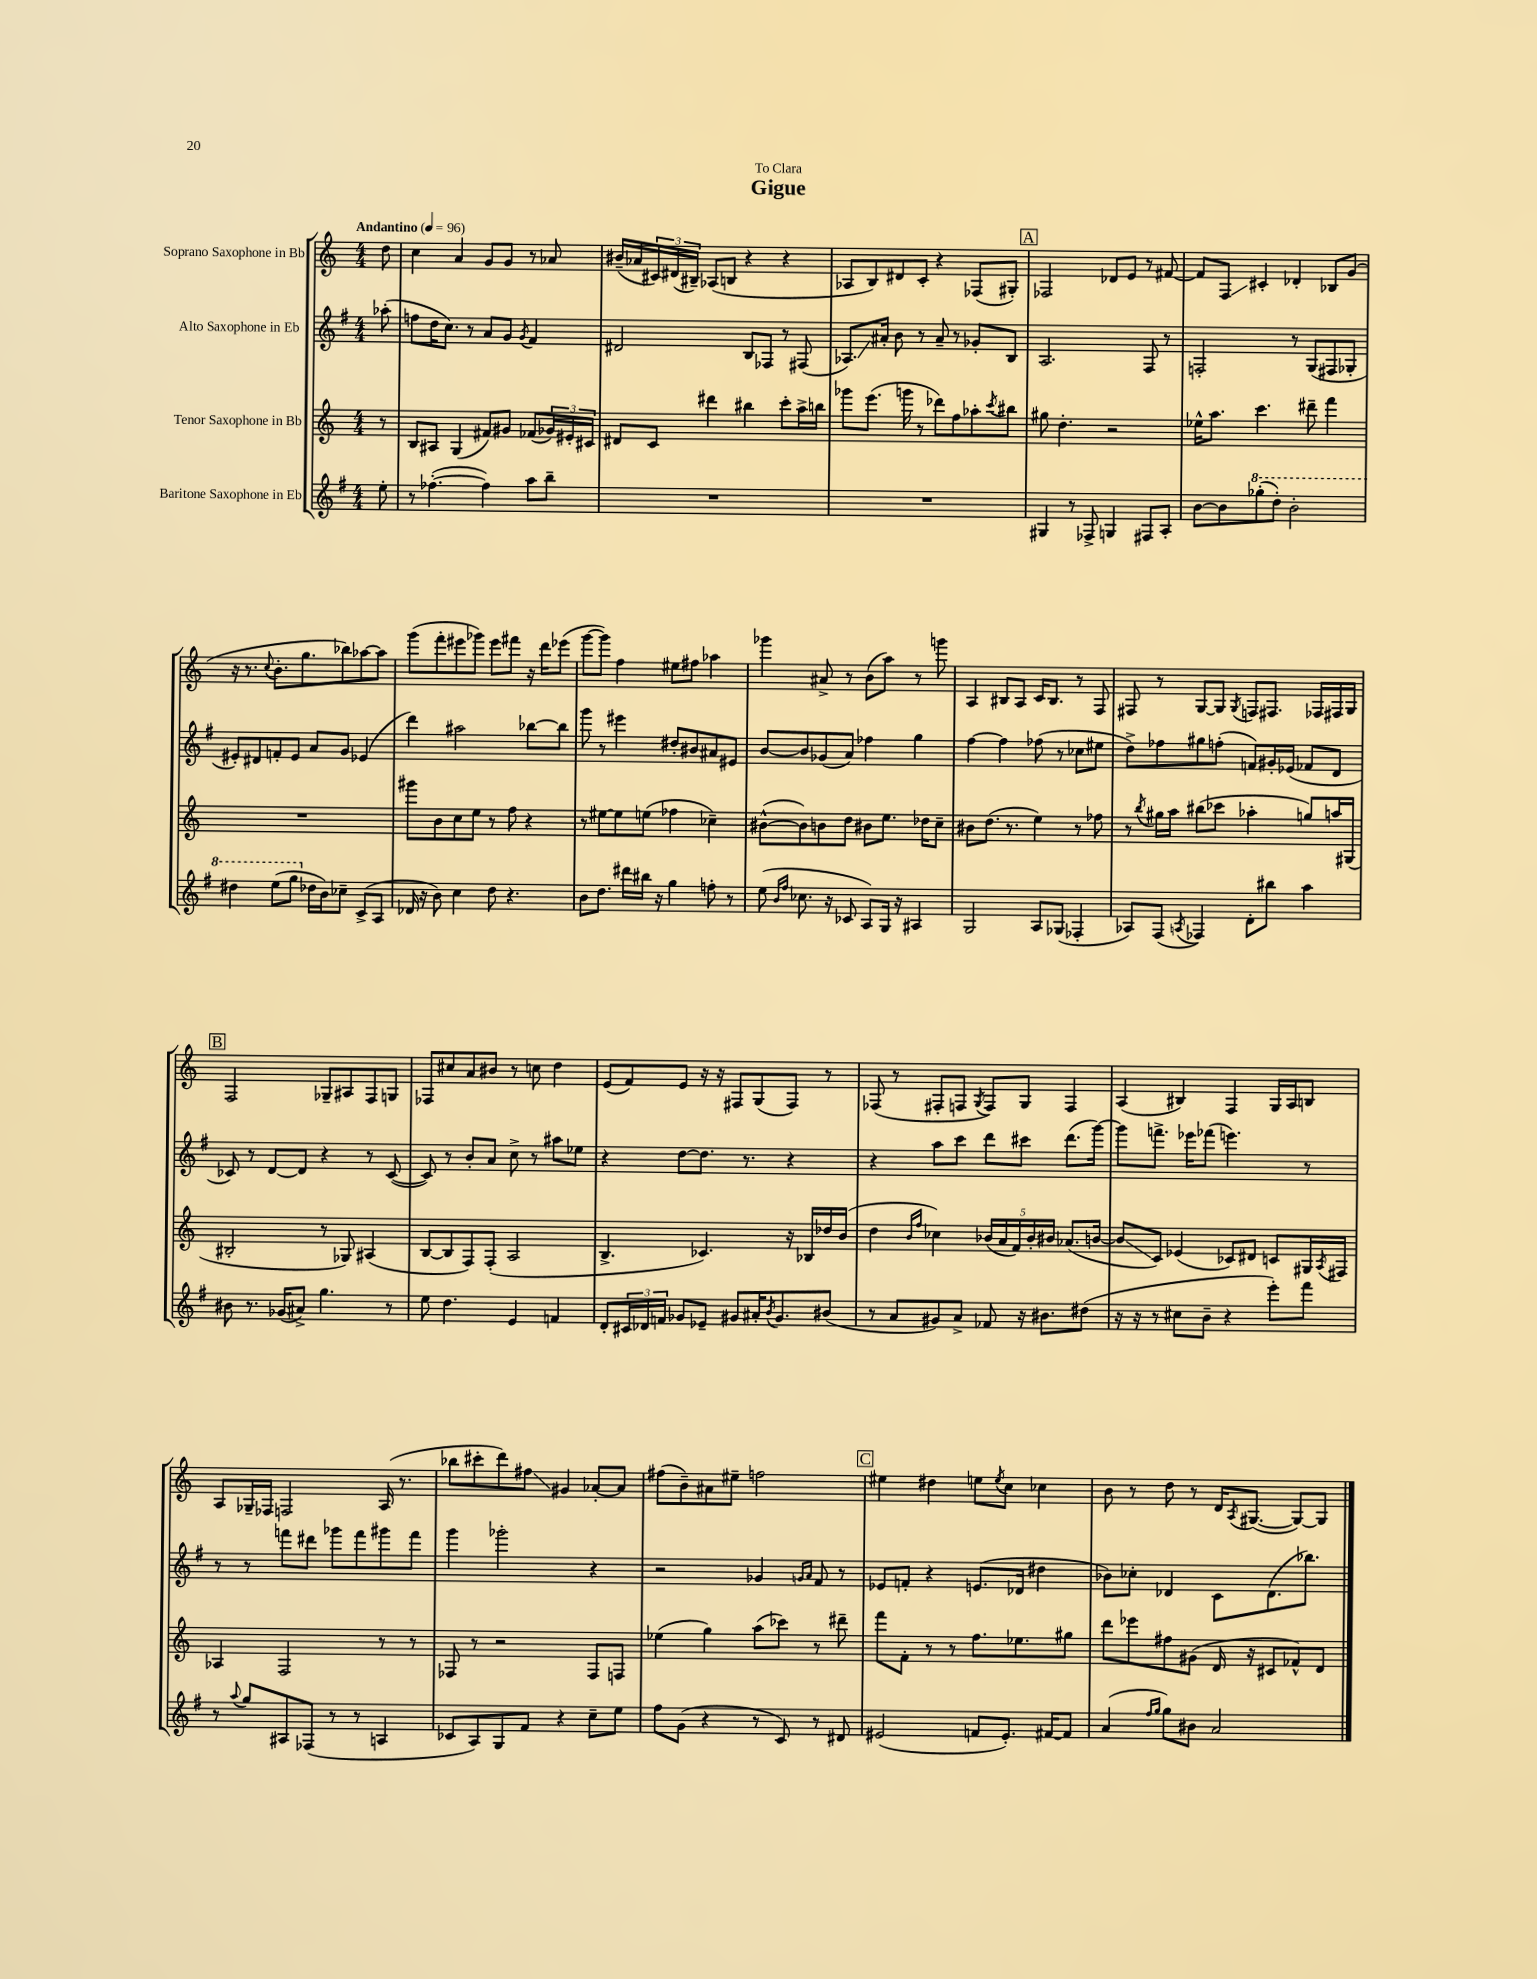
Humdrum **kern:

**kern	**kern	**kern	**kern
*staff4	*staff3	*staff2	*staff1
*clefG2	*clefG2	*clefG2	*clefG2
*k[f#]	*k[]	*k[f#]	*k[]
*M4/4	*M4/4	*M4/4	*M4/4
*MM96	*MM96	*MM96	*MM96
8ee'	8r	(8aa-'	8dd
=	=	=	=
8r	8B	8ff	4cc
([4.ff-'	8A#	16dd	.
.	.	8.cc)	.
.	(4G	.	4a
.	.	8r	.
4ff-])	8f#)	8a	8g
.	8g#	8g	8g
.	.	8qg	.
8aa	(8f-	4f#	8r
8bb~	24g-)	.	8a-
.	24e#'	.	.
.	24c#	.	.
=	=	=	=
1r	8d#	2d#	(16b#~
.	.	.	16a-
.	8c	.	24c#)
.	.	.	(24d#
.	.	.	24B#~)
.	4ddd#	.	(8A-
.	.	.	8B
.	4bb#	8B	4r
.	.	8F-	.
.	8ccc'	8r	4r
.	16aa^	(8F#	.
.	16bb	.	.
=	=	=	=
1r	8ggg-	8.A-)	8A-
.	(8.eee	.	8B)
.	.	16a#'	.
.	.	8b	8d#
.	16ggg	.	.
.	8r	8r	8c'
.	8ddd-)	8a#~	4r
.	8ff	8r	.
.	8aa-'	8g-'	(8F-
.	8qccc	.	.
.	8bb#	8B	8G#')
=	=	=	=
4G#	8gg#	2.A	2F-
.	4.dd'	.	.
8r	.	.	.
8F-^	.	.	.
4G	2r	.	8d-
.	.	.	8e
8F#	.	8F#	8r
8A'	.	8r	[8f#
=	=	=	=
[8b	16ee-^^	2F'	8f#]
.	8.aa	.	.
8b]	.	.	8F
(8ggg-'	4.ccc	.	4c#'
8ddd')	.	.	.
2bb'	.	8r	4d-'
.	8ddd#~	(8G	.
.	4fff	8F#	8B-
.	.	8G-'	(8g
=	=	=	=
4ddd#	1r	8e#')	16r
.	.	.	8.r
.	.	8d#	.
.	.	.	8qqcc
(8eee	.	8f'	8.b'
8ggg	.	8e#	.
.	.	.	8.gg
16dd-	.	8a	.
16b)	.	.	.
8cc-~	.	8g	8bb-)
(8c^	.	(4e-	[8aa-
8A	.	.	8aa-]
=	=	=	=
16d-	8ggg#	4ddd)	(8ggg
16r	.	.	.
8b)	8b	.	8fff'
4cc	8cc	2aa#	8eee#
.	8ee	.	8ggg-)
8dd	8r	.	8eee#
4.r	8ff	.	8fff#
.	4r	[8bb-	16r
.	.	.	16ddd
.	.	8bb-]	(8eee-
=	=	=	=
8b	8r	8ggg	[8ggg
8.dd	[8ee#	8r	8ggg])
.	8ee#]	4eee#	4ff
16ddd#	.	.	.
16bb#	(8ee	.	.
16r	.	.	.
4gg	4ff-	8dd#'	8ee#
.	.	8b#	8ff#
8ff'	4cc-~)	8a#	4aa-
8r	.	8e#	.
=	=	=	=
(8ee	([8b#^^	[8b	4ggg-
16qqb	.	.	.
16qqff#	.	.	.
8.cc-	8b#])	8b]	.
.	8b	(8g-	8a#^
16r	.	.	.
8c-	8dd	8a)	8r
8A)	8b#	4ff-	(8b
16G	8.ee	.	8aa)
16r	.	.	.
4A#	.	4gg	8r
.	16dd-	.	.
.	8cc~	.	8ggg
=	=	=	=
2G	8b#	[4ff#	4A
.	(8.dd	.	.
.	.	4ff#]	8B#
.	8.r	.	.
.	.	.	8A
8A	4ee)	(8ff-	16c
.	.	.	8.B#
(8G-	.	8r	.
4F-'	8r	8cc-	8r
.	8ff-	8ee#	8F
=	=	=	=
8A-)	8r	8dd^)	8F#
.	8qbb	.	.
(8F#	16gg#	8ff-	8r
.	16aa	.	.
8qA	.	.	.
4F-)	(8bb#	8gg#	[8G
.	8ccc-	(8ff'	8G]
.	.	.	8qG
8d'	4aa-'	8f)	8F
8bb#	.	16g#'	8.F#
.	.	(16e-	.
4aa	8gg)	8f-	.
.	.	.	16F-
.	16aa	8d	16F#
.	(16G#	.	16G
=	=	=	=
8b#	2B#'	8c-)	2F
8.r	.	8r	.
.	.	[8d	.
(16g-	.	.	.
8a#^)	.	8d]	.
4.gg	8r	4r	8G-~
.	8G-)	.	8A#
.	(4A#	8r	8F
8r	.	([8c-	8G
=	=	=	=
8ee	[8B	8c-])	8F-
4.dd	8B]	8r	8cc#
.	8F)	8b'	8a
.	(8F'	8a	8b#
4e	2A	8cc^	8r
.	.	8r	8cc
4f	.	8aa#	4dd
.	.	8ee-	.
=	=	=	=
8d'	4.B^	4r	(8e
24c#	.	.	8f)
24d-	.	.	.
24f	.	.	.
8g-	.	[8dd	8e
8e-~	4.c-)	8.dd]	16r
.	.	.	16r
8g#	.	.	8F#
.	.	8.r	.
16a#'	.	.	(8G
8qb	.	.	.
8.g#	.	.	.
.	16r	4r	8F#)
.	16B-	.	.
(8b#	16dd-	.	8r
.	(16b	.	.
=	=	=	=
8r	4dd	4r	(8F-
8a	.	.	8r
.	16qqb	.	.
.	16qqff	.	.
8g#)	4cc-)	8aa	8F#'
8a^	.	8ccc	8F
.	.	.	8qG
8f-	(20b-	8ddd	8F)
.	20a	.	.
.	20f)	.	.
16r	.	8ccc#	8G
.	20b-'	.	.
8.b#	.	.	.
.	20b#	.	.
.	(8.a-	(8.ddd	4F
(8dd#	.	.	.
.	[16b	[16ggg)	.
=	=	=	=
16r	8b]	8ggg]	(4A
16r	.	.	.
8r	8c)	8.fff^	.
8cc#	(4e-	.	4B#)
.	.	16eee-	.
8b~	.	(8fff-	.
4r	8c-)	4.eee)	4F
.	8d#	.	.
8eee')	8c	.	16G
.	.	.	16A
8fff#	16G#	8r	8B
.	8qA	.	.
.	16F#	.	.
=	=	=	=
8r	4A-	8r	8A
8qqaa	.	.	.
8gg	.	8r	16G-~
.	.	.	16F-
8A#	2F	8fff	2F
(8F-	.	8ddd#	.
8r	.	8ggg-	.
8r	.	8fff	.
4A	8r	8ggg#	(16A
.	.	.	8.r
.	8r	8fff	.
=	=	=	=
8c-	8F-	4ggg	8bb-
8A)	8r	.	8ccc#'
8G	2r	2ggg-'	8ddd)
8f#	.	.	8ff#
4r	.	.	4g#
8cc~	8F-	4r	[8a-'
8ee	8F	.	8a-]
=	=	=	=
8ff#	(4ee-	2r	(8ff#
(8g	.	.	8b~)
4r	4gg)	.	8a#
.	.	.	8ee#~
8r	(8aa	4g-	2ff
8c)	8ccc-)	.	.
.	.	16qqg	.
.	.	16qqa	.
8r	8r	8f#	.
8d#	8ddd#~	8r	.
=	=	=	=
(2e#	8fff	8e-	4ee#
.	8f'	8f'	.
.	8r	4r	4dd#
.	8r	.	.
8f	8.ff	(8.e	8ee
.	.	.	8qee
8.e#')	.	.	8cc
.	8.ee-	16d-	.
.	.	4dd#	4cc-
[16f#	.	.	.
8f#]	8gg#	.	.
=	=	=	=
(4a	8ddd	8b-)	8b
.	8eee-	8cc-'	8r
16qqff#	.	.	.
16qqgg	.	.	.
8gg)	8ff#	4d-	8dd
8b#	(8g#	.	8r
2a	16d	8c	16d
.	.	.	8qA
.	16r	.	([8.G#
.	8c#	(8.d-	.
.	8f-^^)	.	8G#_)
.	.	8.bb-)	.
.	8d	.	8G#]
==	==	==	==
*-	*-	*-	*-
